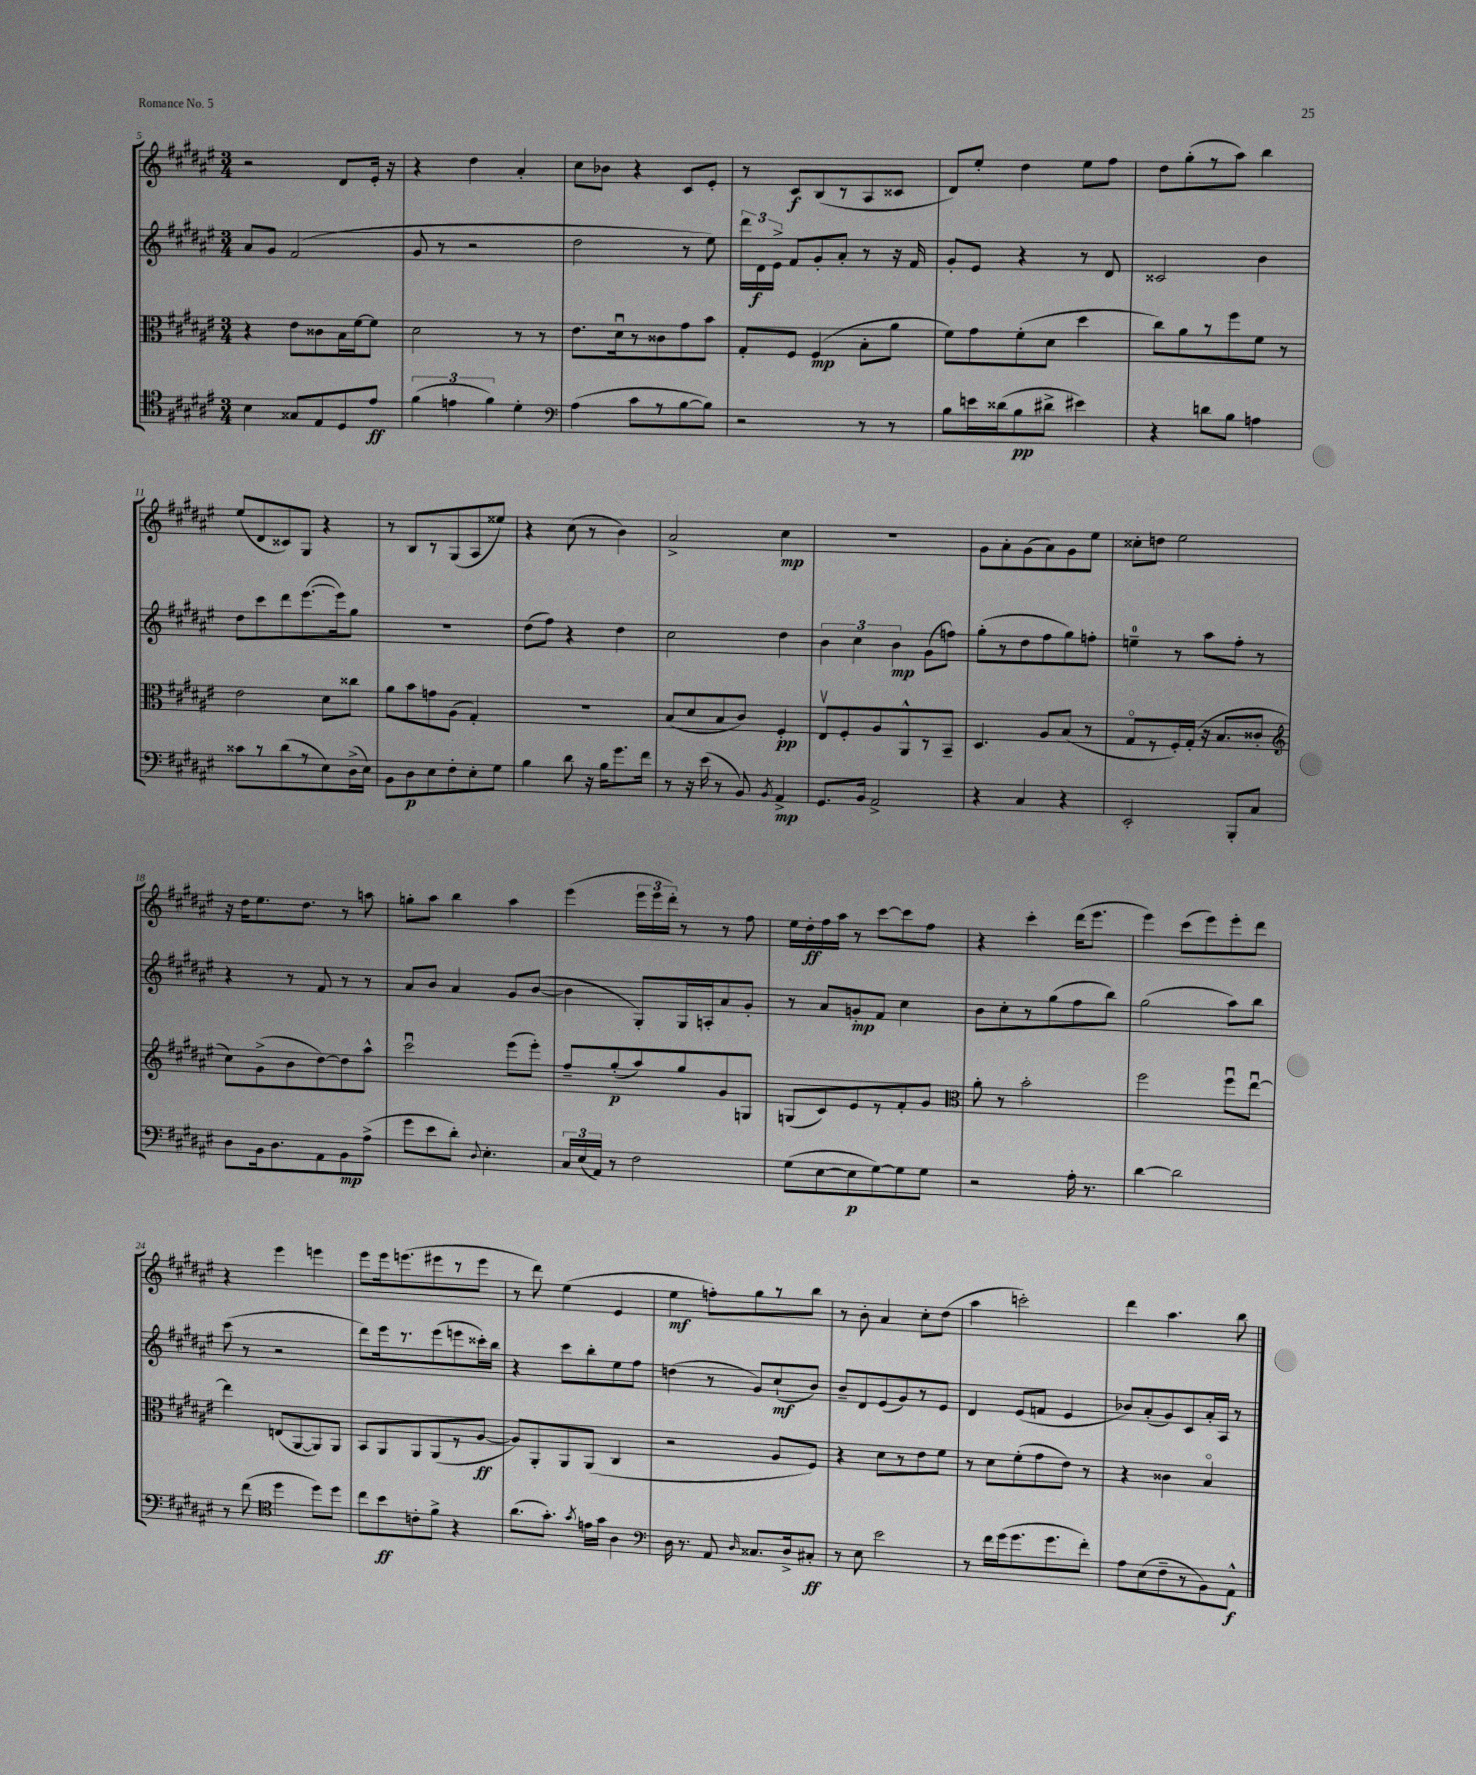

**kern	**kern	**kern	**kern
*staff4	*staff3	*staff2	*staff1
*clefC4	*clefC3	*clefG2	*clefG2
*k[f#c#g#d#a#e#]	*k[f#c#g#d#a#e#]	*k[f#c#g#d#a#e#]	*k[f#c#g#d#a#e#]
*M3/4	*M3/4	*M3/4	*M3/4
4B	4r	8a#	2r
.	.	8g#	.
8G##	8e#	(2f#	.
8E#	8c##	.	.
8D#	16B	.	8d#
.	[16f#	.	.
8e#	8f#]	.	16e#'
.	.	.	16r
=	=	=	=
(6f#	2d#	8g#	4r
.	.	8r	.
6e	.	.	.
.	.	2r	4dd#
6f#)	.	.	.
4d#'	8r	.	4a#'
.	8r	.	.
=	=	=	=
*clefF4	*	*	*
(4A#	8.e#	2dd#	8cc#
.	.	.	8b-
.	16d#u	.	.
8c#	8r	.	4r
8r	8c##	.	.
[8B	8g#	8r	8c#
8B])	8b	8ee#)	8e#'
=	=	=	=
2r	8G#'	24ddd#	8r
.	.	24d#	.
.	.	24e#^	.
.	8F#	8f#	8c#
.	(4F#	8g#'	(8B
.	.	8a#'	8r
8r	8B'	8r	8A#
8r	8a#	16r	8c##
.	.	16f#	.
=	=	=	=
8B	8f#)	8g#'	8d#)
16e	8g#	8e#	8ee#'
(16d##	.	.	.
8B	(8f#'	4r	4dd#
8d#^	8d#	.	.
4e#)	4dd#	8r	8ee#
.	.	8d#	8ff#
=	=	=	=
4r	8cc#)	2c##	8dd#
.	8a#	.	(8gg#'
8d	8r	.	8r
8B	8ff#	.	8aa#)
4A	8f#	4b	4bb
.	8r	.	.
=	=	=	=
8c##	2e#	8dd#	(8ee#
8r	.	8ccc#	8d#
(8d#	.	8ddd#	8c##)
8r	.	([8.eee#	8G#
8E#)	8d#	.	4r
.	.	16eee#])	.
(16D#^	8cc##	8gg#	.
16E#)	.	.	.
=	=	=	=
8BB	8a#	2.r	8r
8D#	8b	.	8B
8E#	8g	.	8r
8F#'	(8A#	.	(8G#
8E#'	4G#')	.	8A#
8G#	.	.	8ee##)
=	=	=	=
4B	2.r	(8dd#	4r
.	.	8ff#)	.
8d#	.	4r	(8cc#
16r	.	.	8r
16B	.	.	.
8.g#	.	4dd#	4b)
16f#	.	.	.
=	=	=	=
8r	(8B	2cc#	2a#^
16r	8d#	.	.
(16e#	.	.	.
8r	8B	.	.
8BB)	8c#)	.	.
8qBB	.	.	.
4AA#^	4F#'	4dd#	4cc#
=	=	=	=
8.GG#	8E#v	6b	2.r
.	8F#'	.	.
.	.	6cc#	.
16BB	.	.	.
2AA#^	8A#	.	.
.	.	6b	.
.	8AA#^^	.	.
.	8r	(8g#	.
.	8BB~	8ff)	.
=	=	=	=
4r	4.D#	(8gg#'	8g#
.	.	8r	8a#'
4C#	.	8dd#	(8g#
.	8A#	8ff#	8a#)
4r	(8B	8gg#)	8g#
.	8r	8ff'	8ee#
=	=	=	=
2EE#'	8G#o	4ee~	8cc##'
.	8r	.	8dd
.	16F#')	8r	2ee#
.	(16G#'	.	.
.	16r	8aa#	.
.	8.B	.	.
8BBB'	.	8ff#'	.
8C#	8c##'	8r	.
=	=	=	=
*	*clefG2	*	*
8D#	8cc#)	4r	16r
.	.	.	16dd#
16BB	(8g#^	.	8.ee#
8.D#	.	.	.
.	8b	8r	.
.	.	.	8.dd#
8AA#	[8dd#)	8f#	.
8BB	8dd#]	8r	8r
(8A#^	8aa#^^	8r	8aa
=	=	=	=
8g#	2ccc#u	8a#	8gg'
8e#	.	8b	8aa#
8d#')	.	4a#	4bb
8qqD#	.	.	.
4.E#'	.	.	.
.	(8eee#	8g#	4aa#
.	8eee#')	([8b	.
=	=	=	=
24C#	8ff#~	4b]	(4eee#
(24E#	.	.	.
24AA#)	.	.	.
8r	(8gg#'	.	.
2F#	8aa#)	8G#')	24eee#
.	.	.	24eee#
.	.	.	24ddd#')
.	8gg#	16G#	8r
.	.	16A'	.
.	8g#	8a#	8r
.	8G	8g#'	8ff#
=	=	=	=
(8G#	(8G	8r	16ee#
.	.	.	16dd#'
[8E#	8c#)	8a#	16ff#
.	.	.	16aa#
8E#]	8e#	8g'	8r
[8G#)	8r	8f#	[8ccc#
8G#]	8f#'	4cc#	8ccc#]
8G#	8g#	.	8ff#
=	=	=	=
*	*clefC3	*	*
2r	8a#'	8b	4r
.	8r	8cc#'	.
.	2b'	8r	4ccc#'
.	.	(8gg#	.
16A#'	.	8ff#	(16ddd#
8.r	.	.	8.eee#
.	.	8bb)	.
=	=	=	=
[4d#	2ff#	(2gg#	4eee#)
2d#]	.	.	(8ccc#
.	.	.	8eee#)
.	8ff#u	8aa#)	8eee#'
.	[8ee#u	8bb	8ddd#
=	=	=	=
8r	4ee#]	(8ccc#	4r
(8f#	.	8r	.
*clefC4	*	*	*
4dd#	(8E	2r	4eee#
.	[8AA#	.	.
8dd#)	8AA#])	.	4eee
8dd#	8AA#	.	.
=	=	=	=
8cc#	8BB	8ddd#)	8eee#
8b	8AA#	16eee#	16eee#
.	.	8.r	(8.eee
8c'	8AA#	.	.
8f#^	(8AA#	(8eee#	8eee#
4r	8r	8eee	8r
.	[8A#	16ccc##')	8eee#
.	.	16bb	.
=	=	=	=
(8.a#	8A#])	4r	8r
.	8AA#'	.	8ddd#)
8.g#')	.	.	.
.	8AA#	8ccc#	(4ee#
8qg#	.	.	.
16e	(8AA#	8bb'	.
16g#	.	.	.
4A#	4C#	8ee#	4e#
.	.	8ff#	.
=	=	=	=
*clefF4	*	*	*
16D#	2r	(4dd	4ee#
8.r	.	.	.
8AA#	.	8r	8ff')
16qqD#	.	.	.
8.C##	.	8g#)	8gg#
.	8A#	(8cc#`	8r
16D#^	.	.	.
8C#'	8F#)	8b)	8bb
=	=	=	=
8r	4r	8b~	8r
8E#	.	8d#	8b'
2e#	8d#	(8e#	4a#
.	8r	8g#)	.
.	8e#	8r	8cc#'
.	8f#	8e#	(8dd#
=	=	=	=
8r	8r	4d#	4aa#
16f#	8d#	.	.
(16g#	.	.	.
8.g#	(8f#'	(8e#	2ccc')
.	8g#	8f	.
8.g#	.	.	.
.	8e#)	4e#	.
8f#')	8r	.	.
=	=	=	=
8A#	4r	8b-)	4ddd#
(8E#	.	(8a#'	.
8F#~	4c##	8g#)	4.aa#
8r	.	8c#	.
8BB)	4Bo	16a#'	.
.	.	16A#	.
8AA#^^	.	8r	8bb
==	==	==	==
*-	*-	*-	*-
